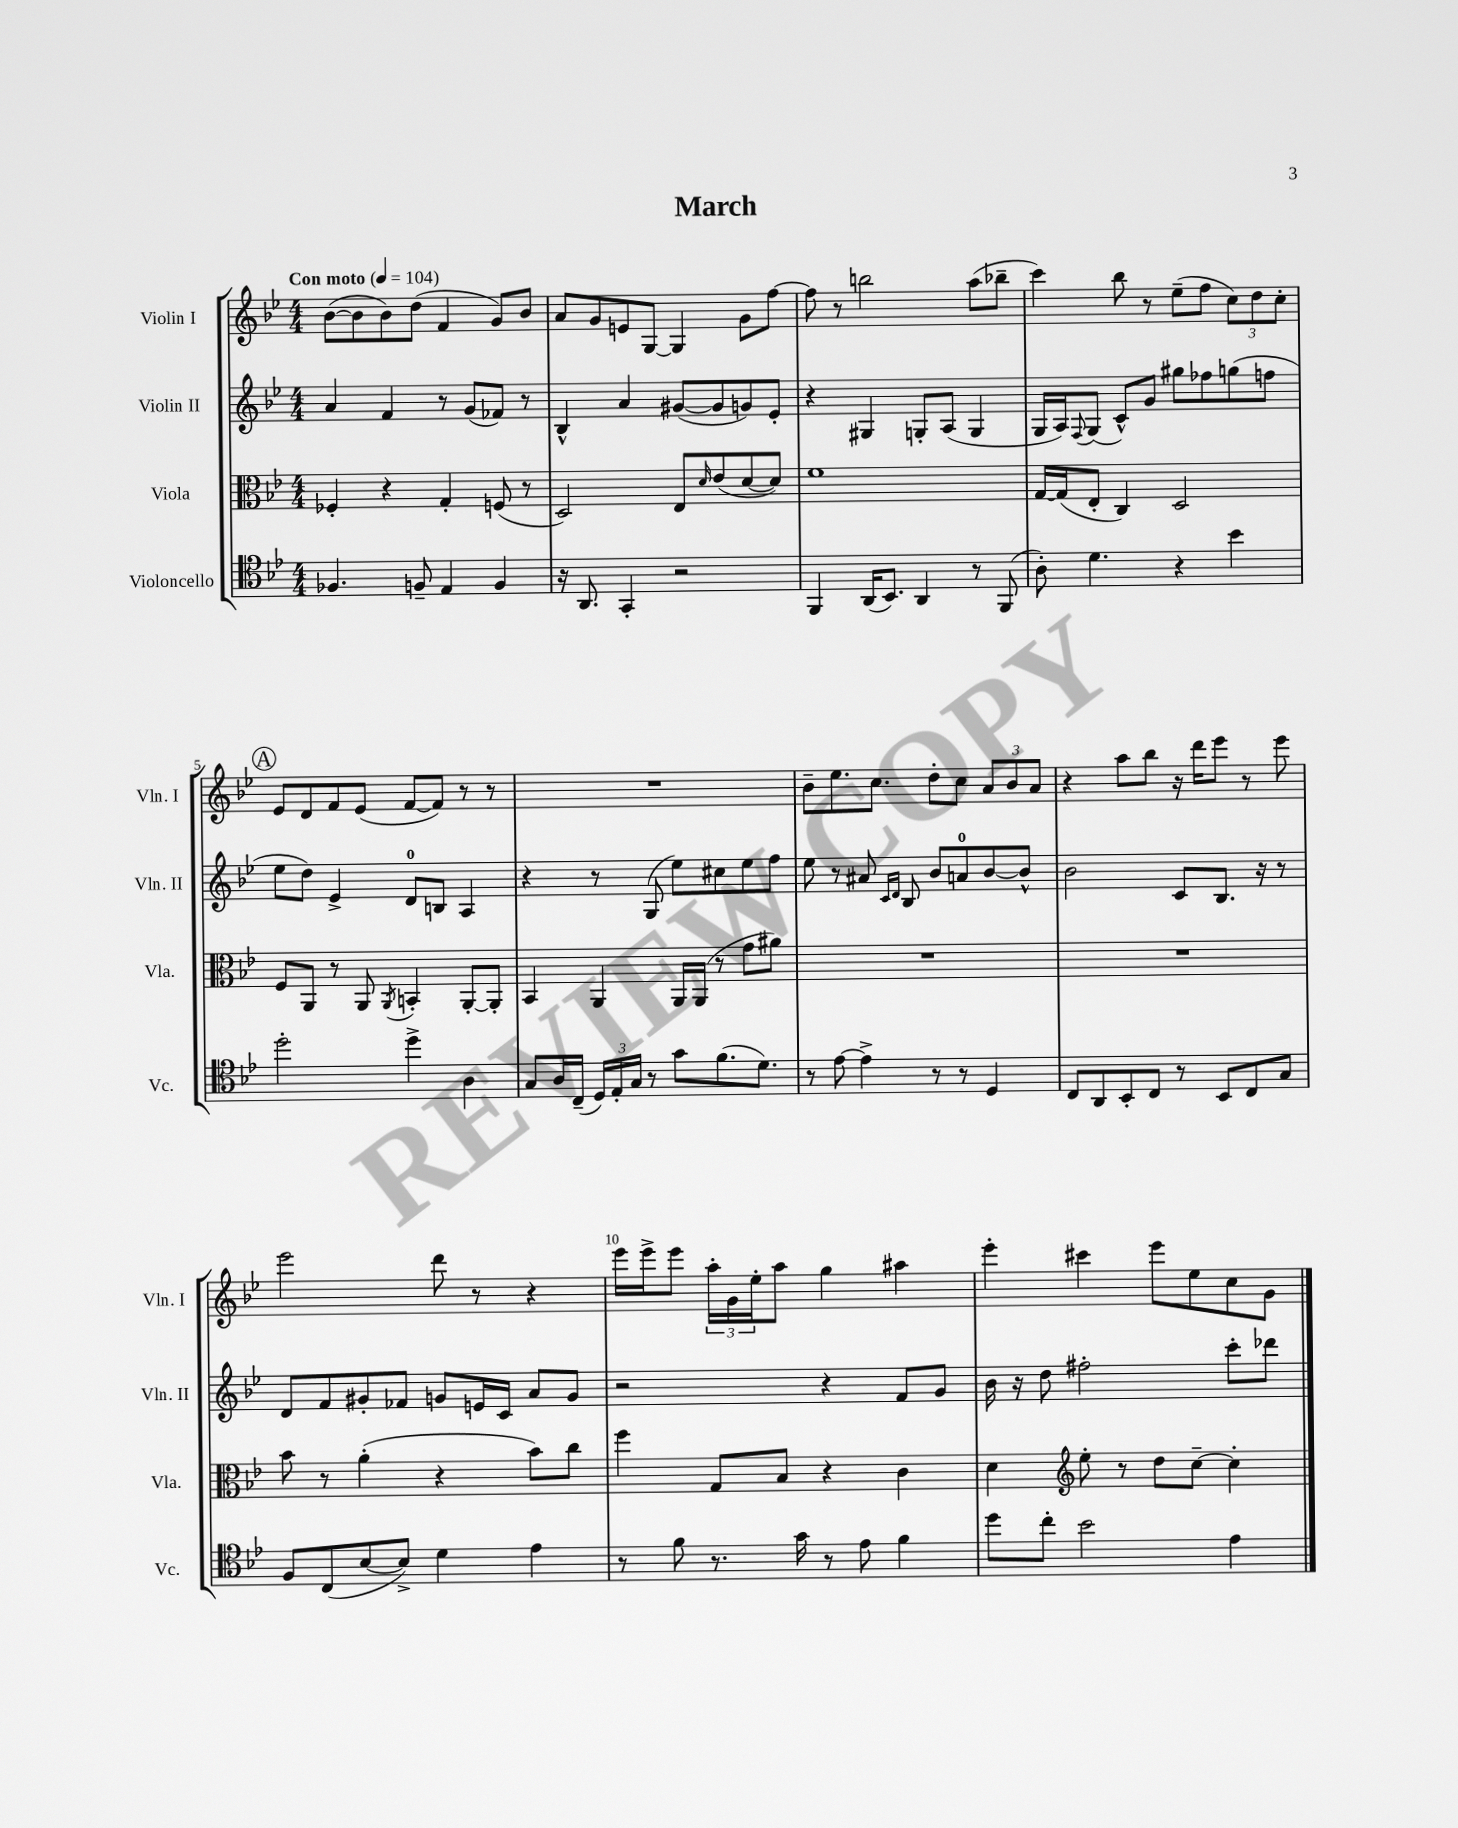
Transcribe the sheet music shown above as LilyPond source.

\header { title = "March" }
<<
\new StaffGroup <<
\new Staff = "s0" \with { instrumentName = "Violin I" shortInstrumentName = "Vln. I" } {
    \clef treble \key bes \major \numericTimeSignature \time 4/4 \tempo "Con moto" 4 = 104
    bes'8~( bes'8 bes'8) d''8( f'4 g'8) bes'8 |
    a'8 g'8 e'8 g8~ g4 g'8 f''8~ |
    f''8 r8 b''2 a''8( bes''8-- |
    c'''4) bes''8 r8 ees''8--( f''8 \tuplet 3/2 { c''8) d''8 c''8-. } |
    \mark \markup { \circle "A" } ees'8 d'8 f'8 ees'8( f'8~ f'8) r8 r8 |
    R1 |
    bes'8-- ees''8. c''8. d''8-. c''8 \tuplet 3/2 { a'8 bes'8 a'8 } |
    r4 a''8 bes''8 r16 d'''16 ees'''8 r8 ees'''8 |
    ees'''2 d'''8 r8 r4 |
    ees'''16 ees'''16-> ees'''8 \tuplet 3/2 { a''16-. g'16 ees''16-. } a''8 g''4 ais''4 |
    ees'''4-. cis'''4 ees'''8 ees''8 c''8 g'8 \bar "|." |
}
\new Staff = "s1" \with { instrumentName = "Violin II" shortInstrumentName = "Vln. II" } {
    \clef treble \key bes \major \numericTimeSignature \time 4/4
    a'4 f'4 r8 g'8( fes'8) r8 |
    bes4-^ a'4 gis'8~( gis'8 g'8) ees'8-. |
    r4 gis4 g8-. a8( g4 |
    g16 a16) \appoggiatura { f8 } g8( c'8-^) g'8 gis''8 fes''8 g''8( f''8 |
    \mark \markup { \circle "A" } ees''8 d''8) ees'4-> d'8-0 b8 a4 |
    r4 r8 g8( ees''8) cis''8 ees''8 f''8 |
    ees''8 r8 ais'8 \grace { c'16 d'16 } bes8 bes'8 a'8-0 bes'8~ bes'8-^ |
    bes'2 c'8 bes8. r16 r8 |
    d'8 f'8 gis'8-. fes'8 g'8 e'16 c'16 a'8 g'8 |
    r2 r4 f'8 g'8 |
    bes'16 r16 d''8 fis''2-. c'''8-. des'''8 \bar "|." |
}
\new Staff = "s2" \with { instrumentName = "Viola" shortInstrumentName = "Vla." } {
    \clef alto \key bes \major \numericTimeSignature \time 4/4
    fes4-. r4 g4-. f8( r8 |
    d2) ees8 \grace { d'16 } ees'8( d'8~ d'8) |
    f'1 |
    g16~ g16( ees8-. c4) d2 |
    \mark \markup { \circle "A" } f8 a,8 r8 a,8 \acciaccatura { a,8 } b,4-. a,8~-. a,8-. |
    bes,4 a,4 a,16 a,16( r8 g'8 ais'8) |
    R1 |
    R1 |
    bes'8 r8 a'4-.( r4 bes'8) c''8 |
    f''4 g8 bes8 r4 c'4 |
    d'4 \clef treble ees''8-. r8 d''8 c''8~-- c''4-. \bar "|." |
}
\new Staff = "s3" \with { instrumentName = "Violoncello" shortInstrumentName = "Vc." } {
    \clef tenor \key bes \major \numericTimeSignature \time 4/4
    fes4. f8-- ees4 f4 |
    r16 a,8. g,4-. r2 |
    f,4 a,16( bes,8.) a,4 r8 f,8( |
    a8-.) d'4. r4 bes'4 |
    \mark \markup { \circle "A" } d''2-. d''4-> a4 |
    g8 a16 c16--( \tuplet 3/2 { d16) ees16-. g16 } r8 g'8 f'8.( d'8.) |
    r8 ees'8~ ees'4-> r8 r8 d4 |
    c8 a,8 bes,8-. c8 r8 bes,8 c8 g8 |
    f8 c8( bes8~ bes8->) d'4 ees'4 |
    r8 f'8 r8. g'16 r8 ees'8 f'4 |
    d''8 c''8-. bes'2 ees'4 \bar "|." |
}
>>
>>
\layout { \context { \Score \override BarNumber.break-visibility = ##(#f #t #t) barNumberVisibility = #(every-nth-bar-number-visible 5) } }
